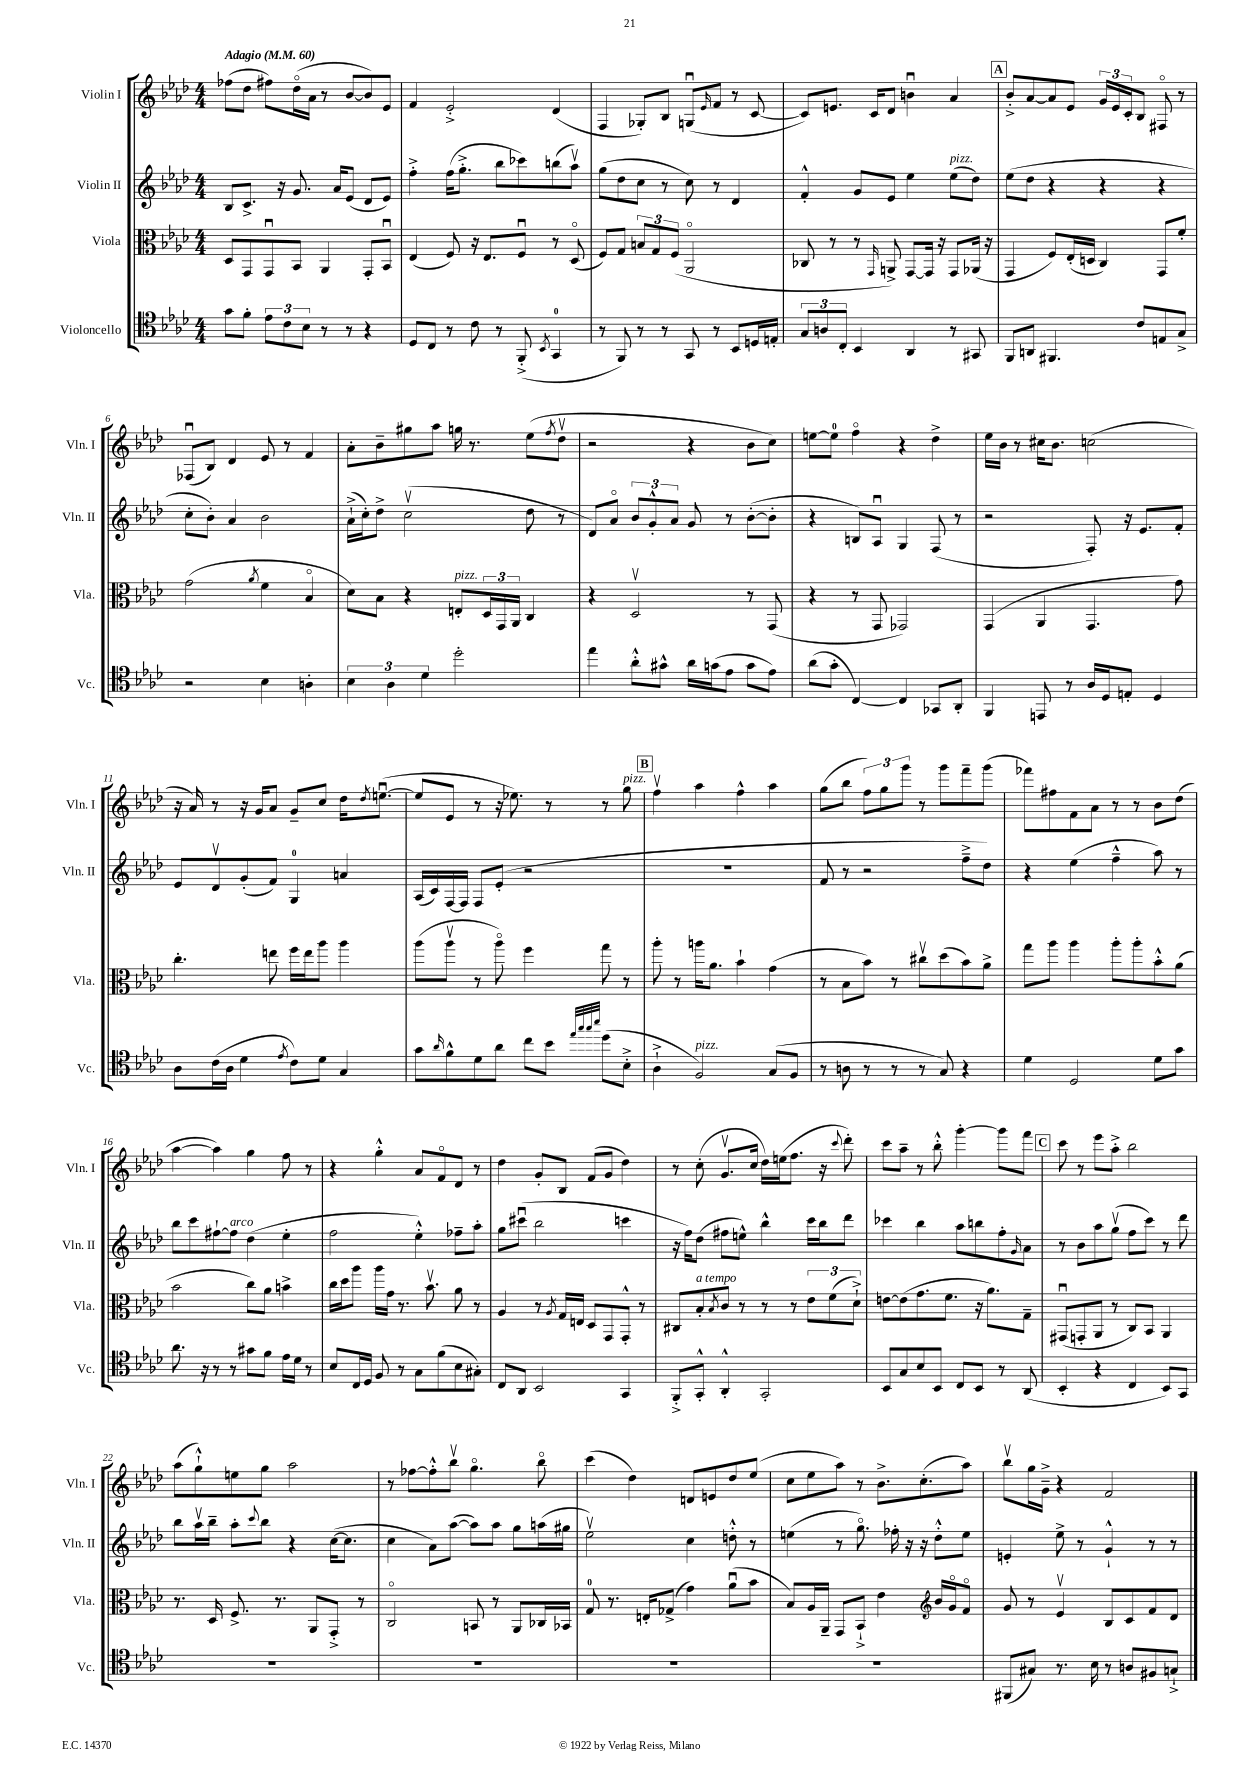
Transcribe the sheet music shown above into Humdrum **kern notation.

**kern	**kern	**kern	**kern
*part4	*part3	*part2	*part1
*staff4	*staff3	*staff2	*staff1
*I"Violoncello	*I"Viola	*I"Violin II	*I"Violin I
*I'Vc.	*I'Vla.	*I'Vln. II	*I'Vln. I
*clefC4	*clefC3	*clefG2	*clefG2
*k[b-e-a-d-]	*k[b-e-a-d-]	*k[b-e-a-d-]	*k[b-e-a-d-]
*M4/4	*M4/4	*M4/4	*M4/4
*MM60	*MM60	*MM60	*MM60
=1	=1	=1	=1
!	!	!	!LO:TX:a:B:t=Adagio
8g\L	8D-/L	8B-/L	(8ff-X\L
8f'\J	8GG/	8.c^/J	8dd-\J
12e-\L	8GGu/	.	8ff#X\L)
.	.	16r	.
12c\	.	.	.
.	8BB-/J	8.g/	(16dd-\L
12B-\J	.	.	.
.	.	.	16a-\JJ
8r	4AA-/	.	8r
.	.	16a-/KL	.
8r	.	(8e-/J	[8b-/L
4r	8GG'/L	8d-/L	8b-/])
.	8BB-u/J	8e-/J)	8e-/J
=2	=2	=2	=2
8D-/L	(4E-/	4ff'^\	4f/
8C/J	.	.	.
8r	8F/)	(16ff\KL	2e-'^/
.	.	8.gg'^\J	.
8c\	16r	.	.
.	8.E-/L	.	.
8r	.	8bb-\L	.
(8FF'^/	8Fu/J	8ccc-X\)	.
8qBB-/	.	.	.
4GG/	8r	(8bbn\	(4d-/
.	(8D-/	8aa-v\J)	.
=3	=3	=3	=3
8r	8F/L)	(8gg\L	4F/
8FF/)	8G/J	8dd-\	.
8r	12Bn/L	8cc\J	8G-X'/L)
.	12G/	.	.
8r	.	8r	8B-/J
.	(12F/J	.	.
8GG/	2AA-/	8cc\)	(8Gnu/L
.	.	.	16qqe-/
8r	.	8r	8f/J
8BB-/L	.	4d-/	8r
16Dn/L	.	.	[8c/
16En'/JJ	.	.	.
=4	=4	=4	=4
12G/L	8C-X/	4f'^^/	8c/L])
12An/	.	.	.
.	8r	.	8.en/J
12C'/J	.	.	.
4BB-/	8r	8g/L	.
.	.	.	16c/KL
.	16qqGG/	.	.
.	8AAn^/)	8e-/J	8d-/J
4AA-/	[8GG/L	4ee-\	4bnu\
.	16GG/Jk]	.	.
.	16r	.	.
!	!	!LO:TX:a:i:t=pizz.	!
8r	8GG/L	(8ee-\L	4a-/
8GG#X/	(16AA-X/Jk	8dd-\J)	.
.	16r	.	.
!!LO:REH:place=s1:t=A
=5	=5	=5	=5
8FF/L	4GG/	(8ee-\L	8b-'^/L
8AAn/J	.	8dd-\J	[8a-/
4.FF#X/	8F/L)	4r	8a-/]
.	(16E-'/L	.	8e-/J
.	16Dn/JJ	.	.
.	4C/)	4r	24g/LL
.	.	.	24e-/
.	.	.	24c'/J
8c/L	.	.	8B-/J
8En/	8GG/L	4r	8F#X/
8G^/J	8f'/J	.	8r
!!LO:LB:g=z
=6	=6	=6	=6
2r	(2g\	8cc'\L	(8F-Xu/L
.	.	8b-'\J)	8B-/J)
.	.	4a-/	4d-/
.	8qa-/	.	.
4B-\	4f\	2b-\	8e-/
.	.	.	8r
4An'\	4B-/	.	4f/
=7	=7	=7	=7
6B-\	8d-\L)	(16a-`^\LL	8a-'\L
.	.	16cc'\J)	.
.	8B-\J	8dd-^\J	8b-~\
6A-\	.	.	.
.	4r	(2ccv\	8gg#X\
6d-\	.	.	.
.	.	.	8aa-\J
!	!LO:TX:a:i:t=pizz.	!	!
2dd-'\	8En'/L	.	16ggn\
.	.	.	8.r
.	24D-/L	.	.
.	24GG/	.	.
.	24AA-/JJ	.	.
.	4C/	8dd-\	(8ee-\L
.	.	.	8qff/
.	.	8r	8dd-v\J
=8	=8	=8	=8
4ee-\	4r	8d-/L)	2r
.	.	8a-/J	.
8a-'^^\L	2D-v/	12b-/L	.
.	.	12g'^^/	.
8g#X^^\J	.	.	.
.	.	12a-/J	.
16a-\LL	.	8g/	4r
(16gn\J	.	.	.
8e-\J	.	8r	.
8g\L	8r	([8b-'\L	8b-\L
8e-\J)	(8GG/	8b-'\J]	8cc\J)
=9	=9	=9	=9
(8a-\L	4r	4r	[8een\L
8g'\J	.	.	8ee\J]
[4C/)	8r	8Bn/L)	4ff\
.	8GG/	8A-u/J	.
4C/]	2GG-X/)	4G/	4r
8GG-X/L	.	(8F/	4dd-^\
8AA-'/J	.	8r	.
=10	=10	=10	=10
4FF/	(4GG/	2r	16ee-\LL
.	.	.	16b-\JJ
.	.	.	8r
8EEn/	4AA-/	.	16cc#X\KL
.	.	.	8.b-\J
8r	.	.	.
16A-/LL	4.GG/	8F'/)	(2ccn\
16D-/J	.	.	.
8En'/J	.	16r	.
.	.	8.e-/L	.
4D-/	.	.	.
.	8g\)	8f'/J	.
!!LO:LB:g=z
=11	=11	=11	=11
8A-\L	4.cc'\	8e-/L	16r
.	.	.	16a-/)
(16c\L	.	8d-v/	8r
16A-\JJ	.	.	.
4d-\	.	(8g'/	16r
.	.	.	16g/KL
.	8een\	8f/J)	8a-/J
8qe-/	.	.	.
8c\L)	16ff\LL	4G/	8g~/L
.	16ee\J	.	.
8d-\J	8aa-\J	.	8cc/J
4G/	4aa-\	4an/	16dd-\KL
.	.	.	8qdd-/
.	.	.	([8.eenu\J
=12	=12	=12	=12
8g\L	(8aa-\L	(16A-/LL	8ee/L]
.	.	16c/)	.
16qqa-/	.	.	.
8f^^\	8aa-v\J	[16F/	8e-/J
.	.	16F/JJ]	.
8d-\	8r	8F/L	8r
8a-\J	8aa-\)	(8e-'/J	16r
.	.	.	8.ee-X\)
8cc\L	4ff\	2r	.
8b-\J	.	.	8r
32qqee-/LLL	.	.	.
32qqgg/	.	.	.
32qqgg/	.	.	.
32qqbb-/JJJ	.	.	.
(8dd-\L	8gg\	.	8r
!	!	!	!LO:TX:a:i:t=pizz.
8B-'^\J	8r	.	8gg\
!!LO:REH:place=s1:t=B
=13	=13	=13	=13
4A-`^\	8aa-'\	1r	4ffv\
.	8r	.	.
!LO:TX:a:i:t=pizz.	!	!	!
2F/)	16aan\KL	.	4aa-\
.	8.a-\J	.	.
.	4b-`\	.	4ff^^\
(8G/L	(4g\	.	4aa-\
8F/J	.	.	.
=14	=14	=14	=14
8r	8r	8f/	(8gg\L
8An\	8B-\L	8r	8bb-\J
8r	8b-\J)	2r	12ff\L)
.	.	.	12gg\
8r	8r	.	.
.	.	.	12ggg\J
8r	8cc#Xv\L	.	8r
8G/)	(8dd-\	.	8ggg\L
4r	8b-\)	8ff~^\L	8fff~\
.	8a-^\J	8dd-\J)	(8ggg\J
=15	=15	=15	=15
4d-\	8gg\L	4r	8fff-X\L)
.	8aa-\J	.	8ff#X\
2D-/	4aa-\	(4ee-\	8f\
.	.	.	8a-\J
.	8aa-'\L	4ff~^^\	8r
.	8aa-'\	.	8r
8d-\L	8b-'^^\	8aa-\)	8b-\L
8g\J	(8a-\J	8r	(8dd-\J
!!LO:LB:g=z
=16	=16	=16	=16
8.a-\	2b-\	8bb-\L	[4aa-\
.	.	8ccc\	.
16r	.	.	.
8r	.	[8ff#X`\	4aa-\])
!	!	!LO:TX:a:i:t=arco	!
8r	.	8ff#\J]	.
8g#X\L	8cc\L)	(4dd-\	4gg\
8f\J	8a-\J	.	.
16e-\LL	4bn^\	4ee-'\	8ff\
16d-\JJ	.	.	.
8r	.	.	8r
=17	=17	=17	=17
8B-/L	16cc\LL	2ff\	4r
.	16dd-\J	.	.
16C/L	8aa-\J	.	.
16D-/JJ	.	.	.
8F/	16aa-\LL	.	4gg'^^\
.	16g\JJ	.	.
8r	8.r	.	.
8G\L	.	4ee-'^^\)	8a-/L
.	8.b-v\	.	.
(8f\	.	.	8f/
8B-\	8a-\	8ff-X~\L	8d-/J
8G#X'\J)	8r	8aa-'\J	8r
=18	=18	=18	=18
8C/L	4A-/	8gg\L	4dd-\
8AA-/J	.	(8ccc#Xu\J	.
2BB-/	8r	2bb-\	8g'/L
.	8qA-/	.	.
.	16G/LL	.	8B-/J
.	16En/JJ	.	.
.	8D-/L	.	(8f/L
.	8GG/	.	8g/J
4GG/	8GG'^^/J	4cccn\	4dd-\)
.	8r	.	.
=19	=19	=19	=19
8FF'^/L	8C#X/L	16r	8r
.	.	16ff\KL)	.
!	!LO:TX:a:i:t=a tempo	!	!
8GG'^^/J	8B-'/	(8dd-\J	(8cc'\
.	8qB-/	.	.
4AA-'^^/	8c/J	8ff#X\L	8.gv/L
.	8r	8een^^\J)	.
.	.	.	16cc/Jk
2GG'/	8r	4bb-^^\	16dd-\LL)
.	.	.	(16een\J
.	8r	.	8.ff\J
.	12e-\L	16ccc\LL	.
.	.	16bb-\J	16r
.	(12f\	.	.
.	.	.	8qqccc/
.	.	8ddd-\J	8ddd-'\)
.	12d-`^\J)	.	.
=20	=20	=20	=20
8BB-/L	[8en\L	4ccc-X\	8ccc\L
8G/	(8e\]	.	8aa-~\J
8B-/	8.g\	4bb-\	8r
8BB-/J	.	.	8bb-'^^\
.	8.f\J	.	.
8C/L	.	8aa-\L	[4ggg'\
8BB-/J	16r	8bbn\	.
.	8.a-\L)	.	.
8r	.	8ff'\	8ggg\L]
.	.	16qqg/	.
(8AA-/	8G~\J	8a-\J	8fff\J
!!LO:REH:place=s1:t=C
=21	=21	=21	=21
4BB-'/	(8GG#Xu/L	8r	8ccc\
.	8GGn'/	8b-\L	8r
4r	8AA-/J	8aa-\	8eee-\L
.	8r	(8ggv\J	8aa-'^\J
4C/	8C/L)	8ff\L	2bb-\
.	8BB-/J	8ccc\J)	.
8BB-/L)	4AA-/	8r	.
8GG/J	.	8ddd-\	.
!!LO:LB:g=z
=22	=22	=22	=22
1r	8.r	8bb-\L	(8aa-\L
.	.	16aa-v\L	8gg`^^\)
.	16D-/	16bb-~\JJ	.
.	8.F^/	8aa-'\L	8een\
.	.	8qqccc/	.
.	.	8bb-\J	8gg\J
.	8.r	.	.
.	.	4r	2aa-\
.	8AA-/L	.	.
.	8GG'^/J	([16cc\KL	.
.	.	8.cc\J]	.
.	8r	.	.
=23	=23	=23	=23
1r	2C/	4cc\	8r
.	.	.	[8ff-X\L
.	.	8a-\L)	8ff-'^^\]
.	.	([8aa-\J	8bb-v\J
.	8BBn/	8aa-\L])	4.gg\
.	8r	8aa-\J	.
.	8AA-/L	8gg\L	.
.	16C-X/L	(16aan\L	8bb-\
.	16BB-X/JJ	16gg#X\JJ	.
=24	=24	=24	=24
1r	8G/	2ee-v\)	(4ccc\
.	8.r	.	.
.	.	.	4dd-\)
.	16En'/KL	.	.
.	(8G-X^/J	.	.
.	4g\)	4cc\	8dn/L
.	.	.	8en/
.	(8a-u\L	8ddn'^^\	8dd-/
.	8b-\J	8r	(8ee-/J
=25	=25	=25	=25
1r	8B-/L)	(4een\	8cc\L
.	16A-/L	.	8ee-\
.	16AA-~/JJ	.	.
.	8GG/L	8r	8aa-\J)
.	8BB-`^/J	8.gg\)	8r
.	4e-\	.	8.b-^\L
.	.	16ff-X'\	.
.	.	16r	.
.	.	16r	(8.cc'\
*	*clefG2	*	*
.	16b-/LL	8dd-'^^\L	.
.	16g/J	.	.
.	8f/J	8ee\J	8aa-\J)
=26	=26	=26	=26
(8FF#X/L	8g/	4en'/	8bb-v\L
8G#X/J)	8r	.	16gg\L
.	.	.	16g~^\JJ
8.r	4e-v/	8ee-^\	4r
.	.	8r	.
16B-\	.	.	.
8r	8B-/L	4g`^^/	2f/
8An/L	8c/	.	.
8F#X/	8f/	8r	.
8Gn`^/J	8d-/J	8r	.
==	==	==	==
*-	*-	*-	*-
